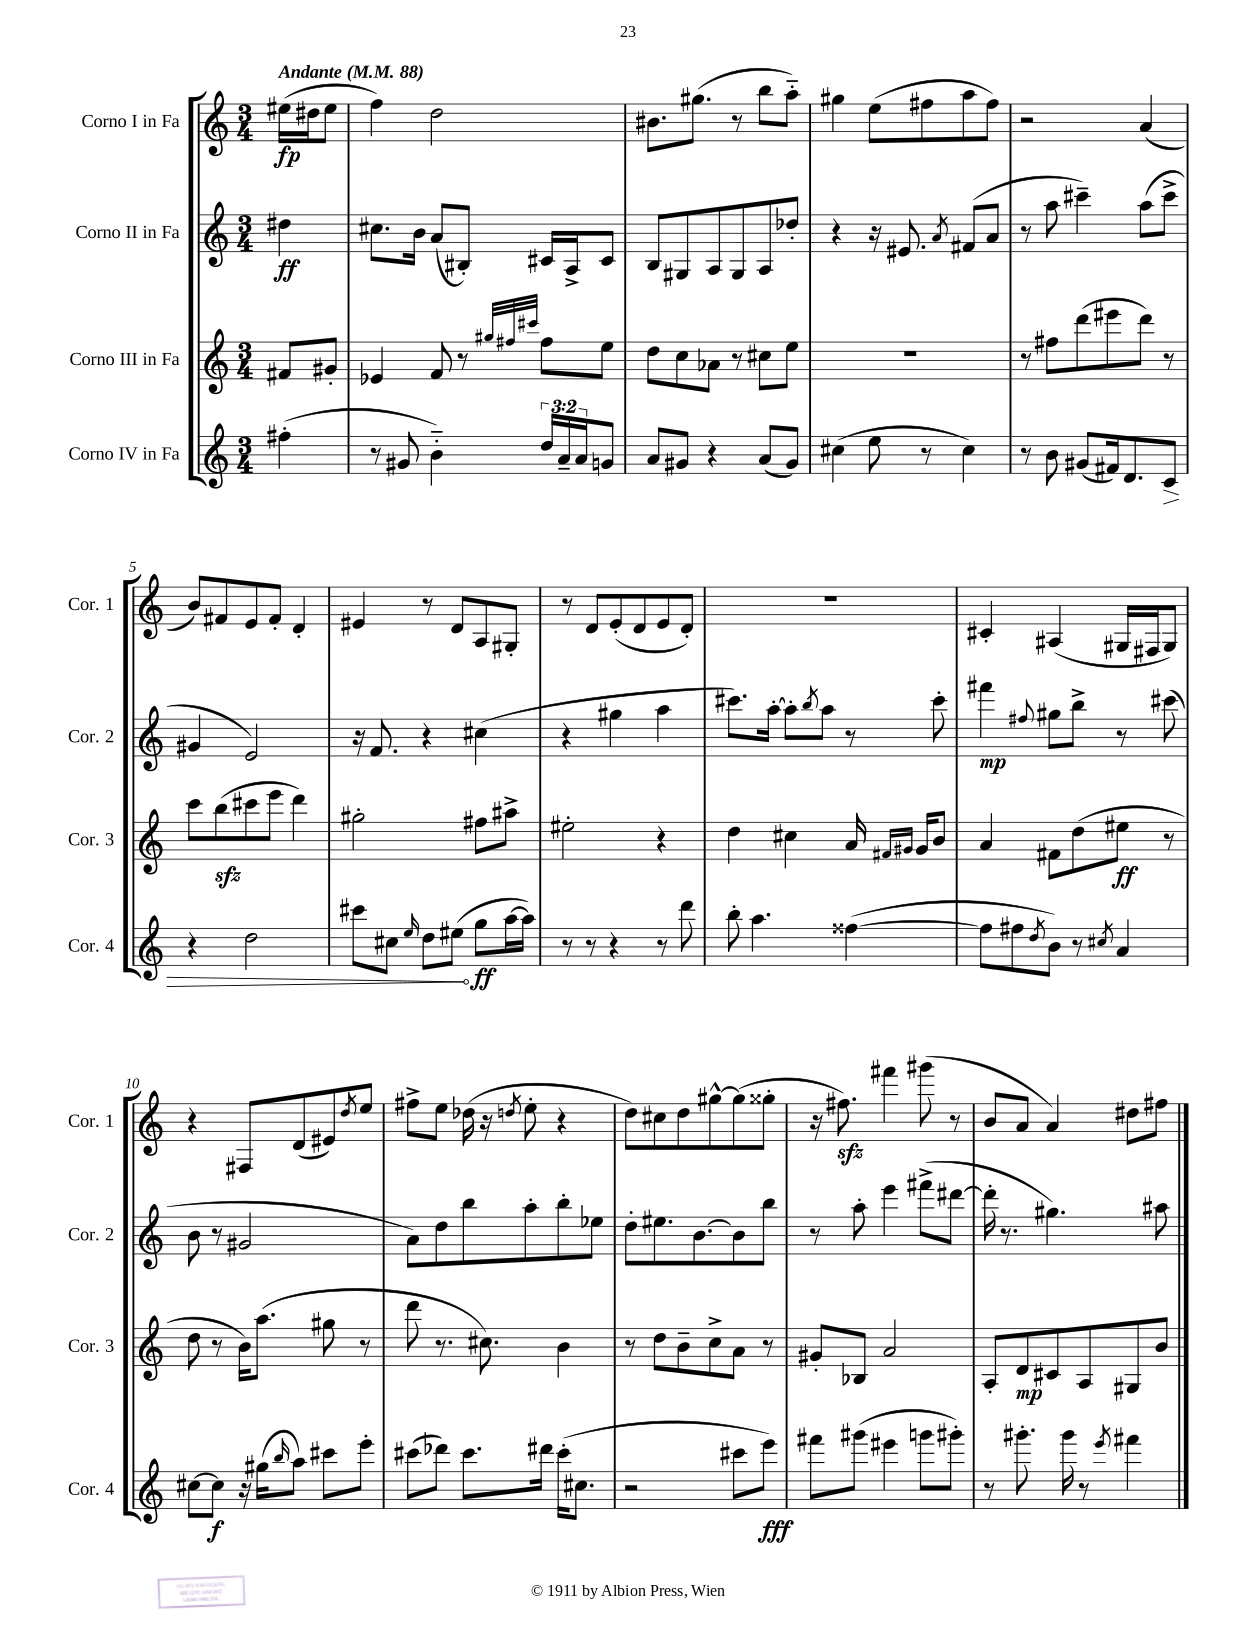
<<
\new StaffGroup <<
\new Staff = "s0" \with { instrumentName = "Corno I in Fa" shortInstrumentName = "Cor. 1" } {
    \clef treble \key c \major \numericTimeSignature \time 3/4 \partial 4 \tempo "Andante" 4 = 88
    eis''16\fp( dis''16 eis''8 |
    f''4) d''2 |
    bis'8. gis''8.( r8 b''8 a''8-_) |
    gis''4 e''8( fis''8 a''8 fis''8) |
    r2 a'4( |
    b'8) fis'8 e'8 fis'8-. d'4-. |
    eis'4 r8 d'8 a8 gis8-. |
    r8 d'8 e'8-.( d'8 e'8 d'8-.) |
    R2. |
    cis'4-. ais4( gis16 fis16 gis8) |
    r4 fis8 d'8( eis'8) \acciaccatura { d''8 } e''8 |
    fis''8-> e''8 des''16( r16 \acciaccatura { d''8 } e''8-. r4 |
    d''8) cis''8 d''8 gis''8~-^ gis''8( gisis''8-. |
    r16 fis''8.\sfz) fis'''4 gis'''8( r8 |
    b'8 a'8 a'4) dis''8 fis''8 \bar "|." |
}
\new Staff = "s1" \with { instrumentName = "Corno II in Fa" shortInstrumentName = "Cor. 2" } {
    \clef treble \key c \major \numericTimeSignature \time 3/4 \partial 4
    dis''4\ff |
    cis''8. b'16 a'8( bis8-.) cis'16 a16-> cis'8 |
    b8 gis8 a8 gis8 a8 des''8-. |
    r4 r16 eis'8. \acciaccatura { a'8 } fis'8( a'8 |
    r8 a''8 cis'''4--) a''8( cis'''8-> |
    gis'4 e'2) |
    r16 f'8. r4 cis''4( |
    r4 gis''4 a''4 |
    cis'''8.) a''16~-. a''8-. \acciaccatura { b''8 } a''8 r8 cis'''8-. |
    fis'''4\mp \appoggiatura { fis''8 } gis''8 b''8-> r8 cis'''8( |
    b'8 r8 gis'2 |
    a'8) d''8 b''8 a''8-. b''8-. ees''8 |
    d''8-. eis''8. b'8.~ b'8 b''8 |
    r8 a''8-. e'''4 fis'''8->( dis'''8~ |
    dis'''16-. r8. gis''4.) ais''8 \bar "|." |
}
\new Staff = "s2" \with { instrumentName = "Corno III in Fa" shortInstrumentName = "Cor. 3" } {
    \clef treble \key c \major \numericTimeSignature \time 3/4 \partial 4
    fis'8 gis'8-. |
    ees'4 f'8 r8 \grace { gis''32 fis''32 cis'''32 } fis''8 e''8 |
    d''8 c''8 aes'8 r8 cis''8 e''8 |
    R2. |
    r8 fis''8 d'''8( eis'''8 d'''8) r8 |
    c'''8 b''8\sfz( cis'''8 e'''8 d'''4) |
    gis''2-. fis''8 ais''8-> |
    eis''2-. r4 |
    d''4 cis''4 a'16 \grace { fis'16 gis'16 } gis'16 b'8 |
    a'4 fis'8 d''8( eis''8\ff r8 |
    d''8 r8 b'16) a''8.( gis''8 r8 |
    d'''8 r8. cis''8.) b'4 |
    r8 d''8 b'8-- c''8-> a'8 r8 |
    gis'8-. bes8 a'2 |
    a8-. d'8\mp cis'8 a8 gis8 b'8 \bar "|." |
}
\new Staff = "s3" \with { instrumentName = "Corno IV in Fa" shortInstrumentName = "Cor. 4" } {
    \clef treble \key c \major \numericTimeSignature \time 3/4 \override Staff.TupletNumber.text = #tuplet-number::calc-fraction-text \partial 4
    fis''4-.( |
    r8 gis'8 b'4-_) \tuplet 3/2 { d''16 a'16-- a'16 } g'8 |
    a'8 gis'8 r4 a'8( gis'8) |
    cis''4( e''8 r8 cis''4) |
    r8 b'8 gis'8( fis'16) d'8. \once \override Hairpin.circled-tip = ##t c'8\> |
    r4 d''2 |
    cis'''8 cis''8 \grace { e''16 } d''8 eis''8\!( g''8\ff a''16~ a''16) |
    r8 r8 r4 r8 d'''8 |
    b''8-. a''4. fisis''4~( |
    fisis''8 fis''8 \acciaccatura { d''8 } b'8) r8 \acciaccatura { cis''8 } a'4 |
    cis''8~ cis''8\f r16 gis''16( \grace { b''16 } a''8) cis'''8 e'''8-. |
    cis'''8( des'''8) cis'''8. dis'''16 cis'''16-.( cis''8. |
    r2 cis'''8 e'''8\fff) |
    fis'''8 gis'''8( eis'''4 g'''8 gis'''8-.) |
    r8 gis'''8.-. gis'''16 r8 \acciaccatura { e'''8 } fis'''4 \bar "|." |
}
>>
>>
